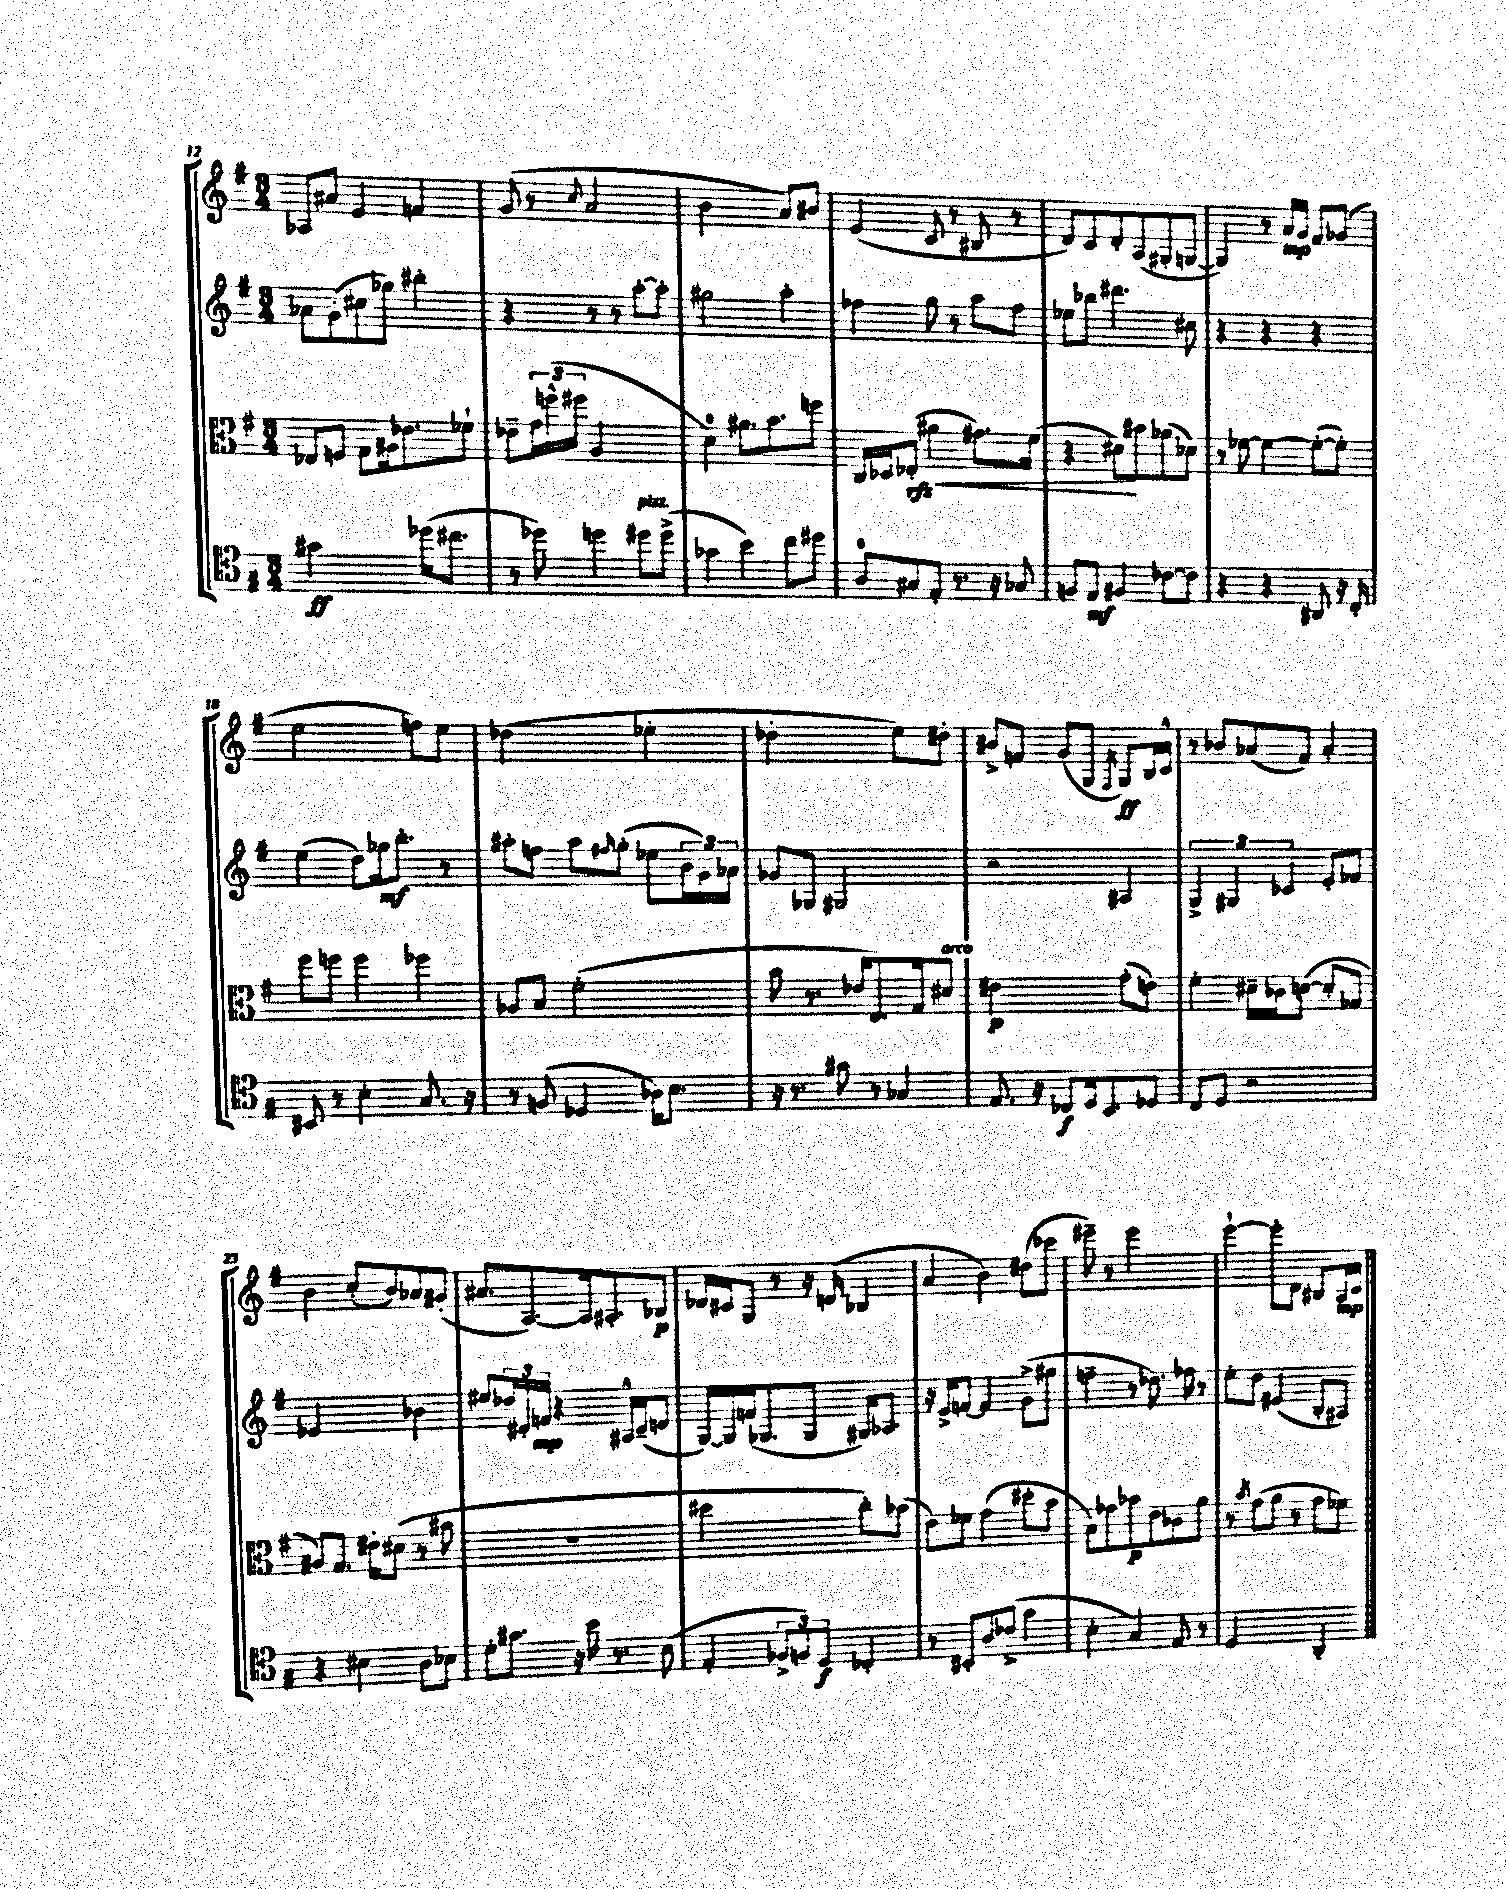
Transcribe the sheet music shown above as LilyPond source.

<<
\new StaffGroup <<
\new Staff = "s0" {
    \clef treble \key g \major \numericTimeSignature \time 3/4
    aes8 ais'8 e'4 f'4 |
    g'8( r8 \appoggiatura { c''8 } a'2 |
    b'2 a'8) bis'8 |
    e'4( c'8 r8 bis8 r8 |
    d'8) c'8 d'8-. a8( gis8-. g8~ |
    g4) r8 a'16\mp g'16 fis'8 ges'8( |
    e''2 f''8) e''8 |
    des''2( ees''4-. |
    des''2-. e''8) dis''8-. |
    bis'8-> f'8 g'8( g8 \acciaccatura { fis8 } g8\ff) b16 c'16-^ |
    r8 bes'8 aes'8( fis'8) aes'4-. |
    b'4 c''8-.( b'8) aes'8 gis'8-.( |
    ais'8. a8.~) a16 ais8.-. bes8\p |
    des'16 cis'16 g8 r8 r16 d'16( bes4 |
    a'4 b'4) dis''8( ces'''8 |
    eis'''8--) r8 eis'''2 |
    e'''4~-! e'''8-. d'8 bis8 a16\mp c'16 \bar "|." |
}
\new Staff = "s1" {
    \clef treble \key g \major \numericTimeSignature \time 3/4
    aes'8 g'8-.( cis''8 ges''8) bis''4-. |
    r4 r8 r8 a''8~-. a''8-. |
    gis''2 a''4-. |
    fes''4 g''8 r8 a''8 fes''8 |
    ees''8 bes''8 dis'''4. cis''8 |
    r4 r4 r4 |
    e''4( d''8) ges''16\mf b''8.-. r8 |
    ais''8-. f''8 ais''8 \grace { fis''16 } g''8-.( ees''8 \tuplet 3/2 { b'16 g'16) aes'16 } |
    ges'8 ges8 gis2 |
    r2 ais4 |
    \tuplet 3/2 { g4-> gis4 ces'4 } e'8-. fes'8 |
    ees'2 bes'4 |
    eis''8 \tuplet 3/2 { des''16 dis'16-. f'16\mp } r4 ais16-^ c'16--( d'8 |
    g16~) g16 f'16( ges8. ges8 gis16) aes8. |
    r16 e'16-> f'8~ f'4 g'8->( gis''8 |
    f''4-- r8 des''8.) fes''16 r8 |
    e''8-. d''8 eis'4( b8-. ais8) \bar "|." |
}
\new Staff = "s2" {
    \clef alto \key g \major \numericTimeSignature \time 3/4
    ees8 f8 g8 ais16 ees'8. fes'8-! |
    ees'8-- \tuplet 3/2 { g'16 f''16-^( fis''16 } a2 |
    d'4-0) ais'8. b'8. f''8 |
    c16 des16 ees8-.\rfz\<( ais'4 gis'8.) fis'16( |
    r4 dis'8\!) bis'8 aes'8( des'8) |
    r8 fes'8~ fes'4~ fes'8~-.( fes'8-.) |
    fis''8 f''8 f''4 fes''4 |
    aes8 b8 fis'2-.( |
    b'8 r8. ees'16 e8.) g16 dis'8^\markup { \italic "arco" } |
    eis'2\p g'8-.( e'8) |
    fis'4-. dis'16-- ces'16 d'8~( d'8-. ges8 |
    ais8) g8. eis'16-. dis'8( r8 bis'8 |
    R2. |
    dis''2 c''8-.) bes'8( |
    e'8) fes'8 g'4( dis''8-. b'8 |
    b8) ges'8 bes'8\p e'8 ces'8 a'8 |
    r8 \acciaccatura { b'8 } g'8( a'8 r8 g'8 fes'8) \bar "|." |
}
\new Staff = "s3" {
    \clef tenor \key g \major \numericTimeSignature \time 3/4
    gis'2\ff des''16( cis''8. |
    r8 des''8) d''4 dis''8^\markup { \italic "pizz." } dis''8->( |
    ges'4 b'4) c''8 dis''8 |
    a8-0 gis8 e8-. r8. r16 ges8 |
    f8 e8\mf fis4 ces'8~ ces'8 |
    r4 r4 ais,8 r16 c16-. |
    bis,8 r8 b4-. g8. r16 |
    r8 f8( des4 aes16) b8. |
    r16 r8. gis'8 r8 ges4 |
    e8. r16 ces8\f d16 b,8. des8 |
    c8 d8 r2 |
    r4 bis4 a8 bes8 |
    d'8-. gis'8. r16 b'16 r8. b8( |
    e4-. \tuplet 3/2 { fes8-> f8) d8\f } ces4-. |
    r8 bis,8-. a8 ces'8->( g'4 |
    b4-. g4) e8 r8 |
    d2 a,4-. \bar "|." |
}
>>
>>
\layout { \context { \Score currentBarNumber = #12 } }
